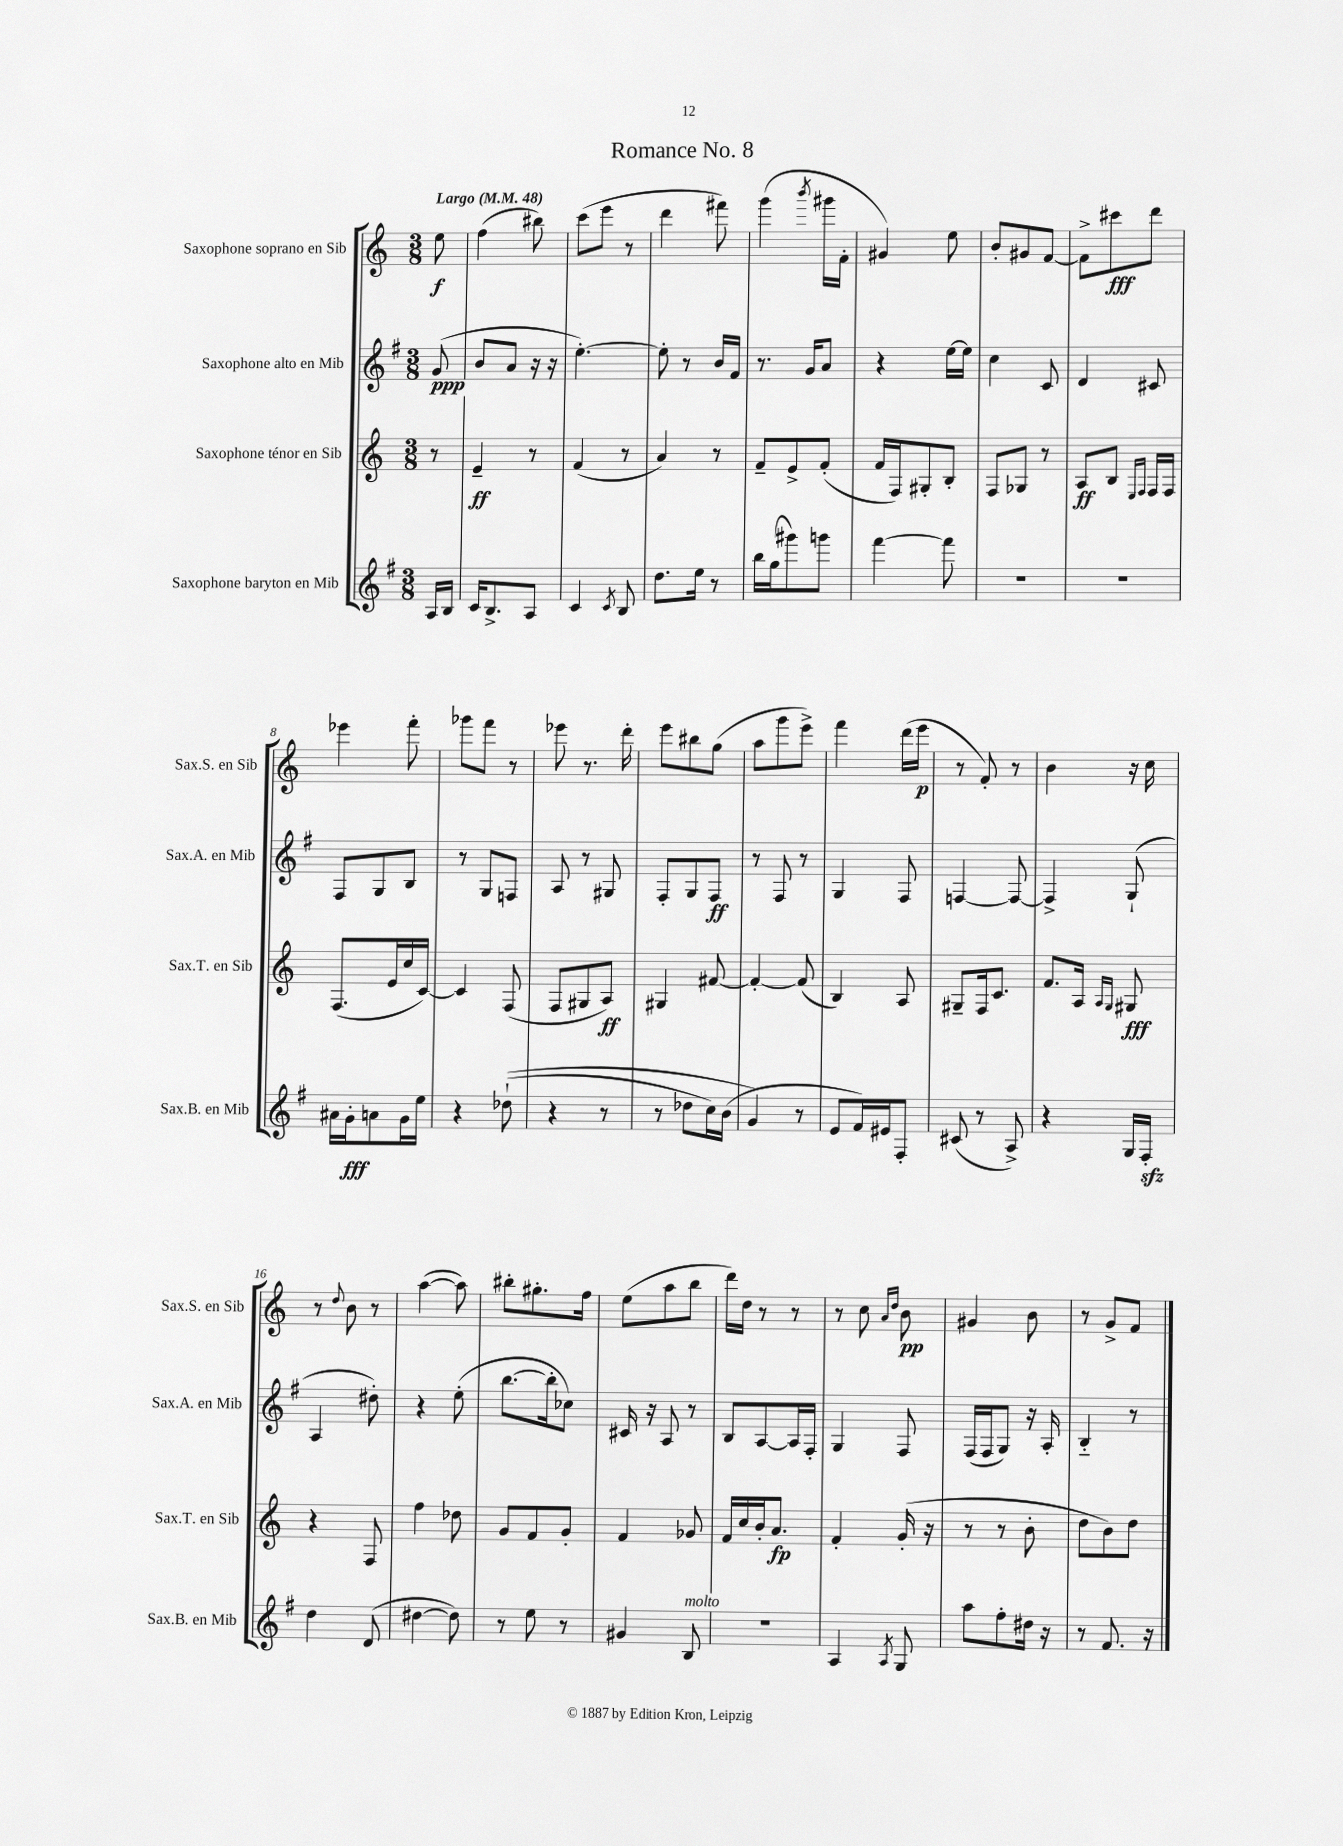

**kern	**kern	**kern	**kern
*staff4	*staff3	*staff2	*staff1
*clefG2	*clefG2	*clefG2	*clefG2
*k[f#]	*k[]	*k[f#]	*k[]
*M3/8	*M3/8	*M3/8	*M3/8
*MM48	*MM48	*MM48	*MM48
16A/LL	8r	(8g/	8ee\
16B/JJ	.	.	.
=	=	=	=
16c/LK	4e~/	8b/L	(4ff\
8.B^/	.	.	.
.	.	8a/J	.
8A/J	8r	16r	8bb#\)
.	.	16r	.
=	=	=	=
4c/	(4f/	[4.ee'\)	(8ccc\L
.	.	.	8eee\J
8qc/	.	.	.
8B/	8r	.	8r
=	=	=	=
8.dd\L	4a/)	8ee'\]	4ddd\
.	.	8r	.
16ee\Jk	.	.	.
8r	8r	16b/LL	8fff#\)
.	.	16f#/JJ	.
=	=	=	=
16bb\LL	8f~/L	8.r	(4ggg\
(16gg\J	.	.	.
8ggg#\)	8e^/	.	.
.	.	16g/LK	.
.	.	.	8qbbb/
8ggg\J	(8f'/J	8a/J	16ggg#\LL
.	.	.	16f'\JJ
=	=	=	=
[4fff#\	16f/LL	4r	4g#/)
.	16F/J)	.	.
.	8G#'/	.	.
8fff#\]	8B'/J	[16ee\LL	8ee\
.	.	16ee\]JJ	.
=	=	=	=
4.r	8F/L	4cc\	8b'/L
.	8G-/J	.	8g#/
.	8r	8c/	[8f/J
=	=	=	=
4.r	8A/L	4d/	8f^\]L
.	8B/J	.	8ccc#\
.	16qqE/LL	.	.
.	16qqF/JJ	.	.
.	16F/LL	8c#/	8ddd\J
.	16F/JJ	.	.
=	=	=	=
16a#\LL	(8.F/L	8F#/L	4eee-\
16g'\J	.	.	.
8a\	.	8G/	.
.	16e/L	.	.
16g\L	16cc/	8B/J	8fff'\
16ee\JJ	[16c/JJ)	.	.
=	=	=	=
4r	4c/]	8r	8ggg-\L
.	.	8G/L	8fff\J
&((8dd-`\	(8F/	8F/J	8r
=	=	=	=
4r	8F/L	8A/	8eee-\
.	8G#/	8r	8.r
8r	8A/J)	8G#/	.
.	.	.	16ddd'\
=	=	=	=
8r	4G#/	8F#'/L	8eee\L
8dd-\L	.	8G/	8bb#\
16cc\L)	[8f#/	8F#/J	(8gg\J
(16b\JJ	.	.	.
=	=	=	=
4g/&)	4f#'/_	8r	8aa\L
.	.	8F#/	8ggg\
8r	(8f#/]	8r	8eee^\J)
=	=	=	=
8e/L	4B/)	4G/	4fff\
16f#/L)	.	.	.
16e#/J	.	.	.
8F#'/J	8A/	8F#/	(16ddd\LL
.	.	.	16eee\JJ
=	=	=	=
(8c#/	8G#~/L	[4F/	8r
8r	16F/k	.	8f'/)
.	8.c/J	.	.
8A^/)	.	8F/_	8r
=	=	=	=
4r	8.f/L	4F^/]	4b\
.	16A/Jk	.	.
.	16qqA/LL	.	.
.	16qqG/JJ	.	.
16G/LL	8G#/	(8G`/	16r
16F#'/JJ	.	.	16cc\
=	=	=	=
4dd\	4r	4A/	8r
.	.	.	8qqdd/
.	.	.	8b\
(8d/	8F/	8dd#'\)	8r
=	=	=	=
[4dd#\	4ff\	4r	([4aa\
8dd#\])	8dd-\	(8ee'\	8aa\])
=	=	=	=
8r	8g/L	[8.bb\L	8bb#'\L
8ee\	8f/	.	8.gg#'\
.	.	16bb'\]k	.
8r	8g'/J	8cc-\J)	.
.	.	.	16ff\Jk
=	=	=	=
4g#/	4f/	16c#/	(8ee\L
.	.	16r	.
.	.	8A/	8aa\
8B/	8g-/	8r	8bb\J
=	=	=	=
4.r	16f/LL	8B/L	16ddd\LL)
.	16cc/	.	16dd\JJ
.	16b'/J	[8A/	8r
.	8.a/J	.	.
.	.	16A/]L	8r
.	.	16F#'/JJ	.
=	=	=	=
4A/	4f'/	4G/	8r
.	.	.	8cc\
.	.	.	16qqa/LL
8qA/	.	.	16qqdd/JJ
8G/	(16g'/	8F#/	8b\
.	16r	.	.
=	=	=	=
8aa\L	8r	(16F#/LL	4g#/
.	.	16F#/J	.
8ff#'\	8r	8G/J)	.
16dd#\Jk	8b'\	16r	8b\
16r	.	16A'/	.
=	=	=	=
8r	8dd\L	4B'~/	8r
8.f#/	8b\)	.	8g^/L
.	8dd\J	8r	8f/J
16r	.	.	.
==	==	==	==
*-	*-	*-	*-
